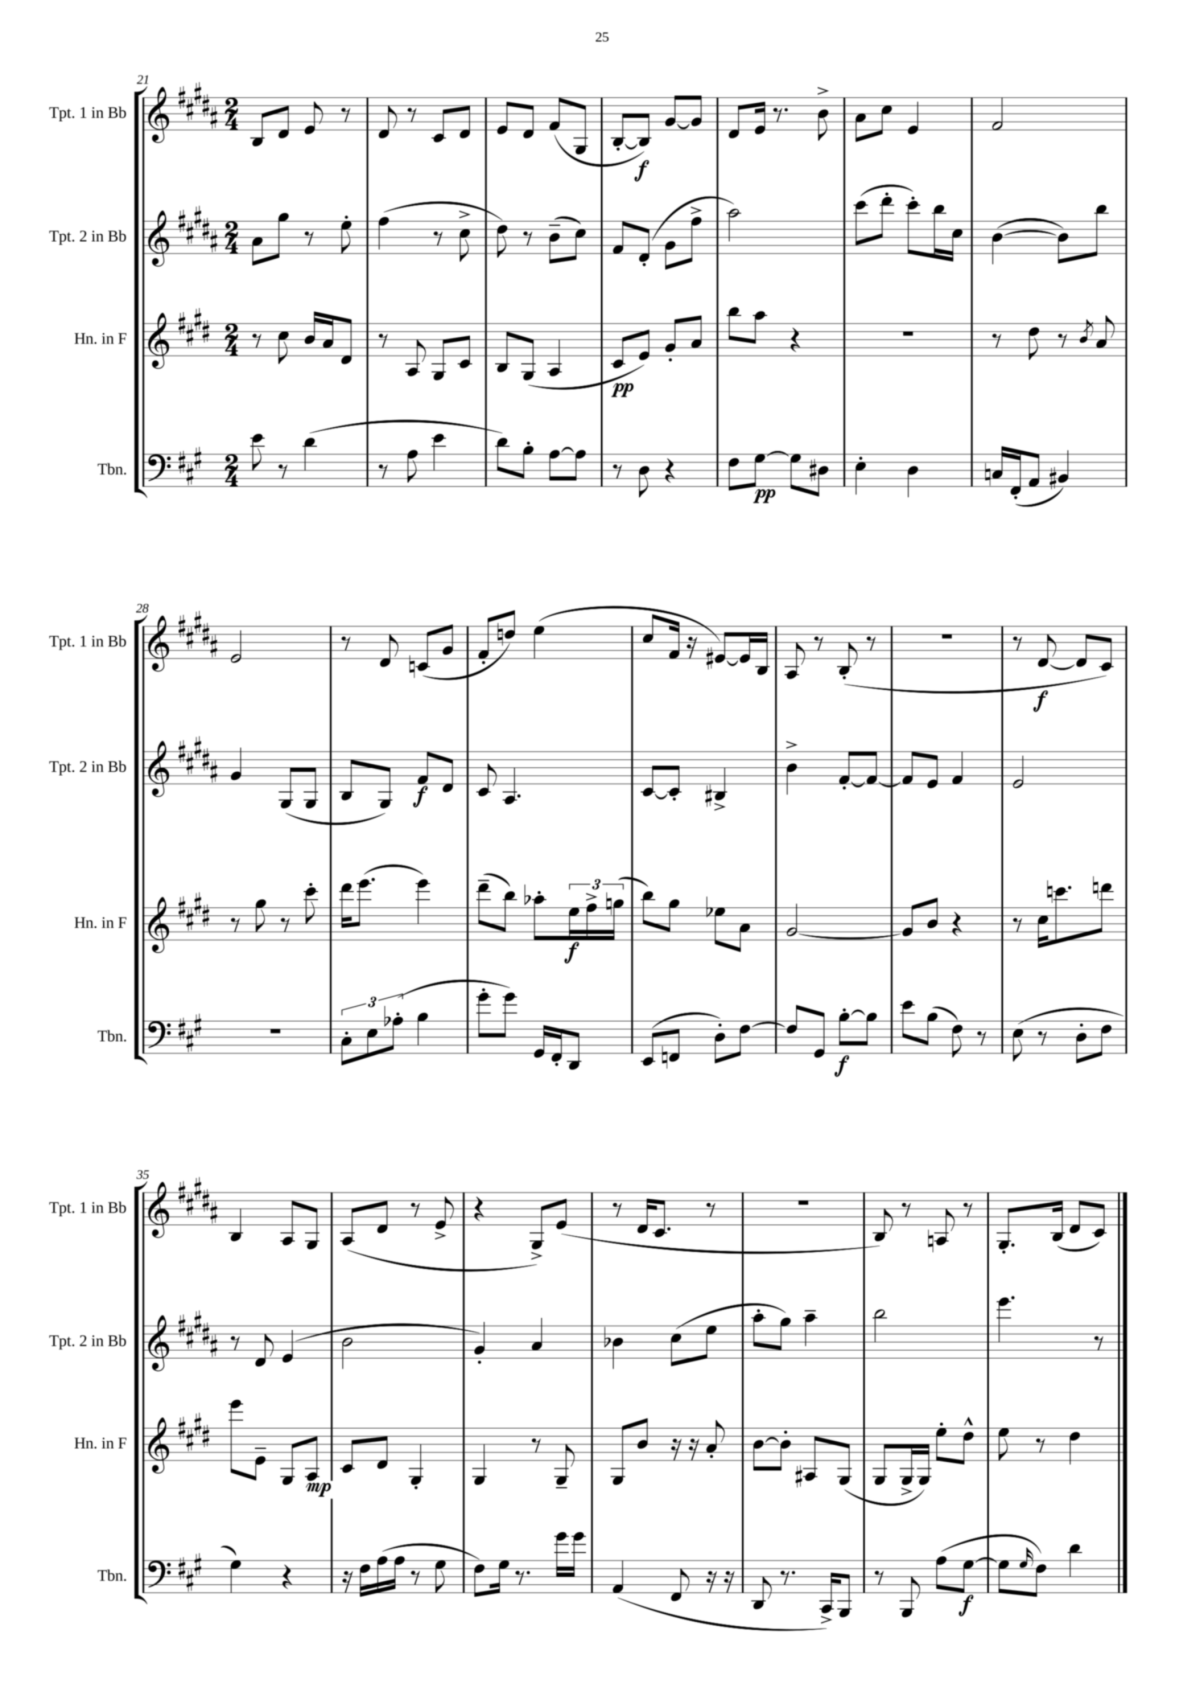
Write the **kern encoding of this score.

**kern	**dynam	**kern	**dynam	**kern	**dynam	**kern	**dynam
*part4	*part4	*part3	*part3	*part2	*part2	*part1	*part1
*staff4	*staff4	*staff3	*staff3	*staff2	*staff2	*staff1	*staff1
*I"Tbn.	*	*I"Hn. in F	*	*I"Tpt. 2 in Bb	*	*I"Tpt. 1 in Bb	*
*I'Tbn.	*	*I'Hn. in F	*	*I'Tpt. 2 in Bb	*	*I'Tpt. 1 in Bb	*
*clefF4	*	*clefG2	*	*clefG2	*	*clefG2	*
*k[f#c#g#]	*	*k[f#c#g#d#]	*	*k[f#c#g#d#a#]	*	*k[f#c#g#d#a#]	*
*M2/4	*	*M2/4	*	*M2/4	*	*M2/4	*
=21	=21	=21	=21	=21	=21	=21	=21
8e\	.	8r	.	8a#\L	.	8B/L	.
8r	.	8cc#\	.	8gg#\J	.	8d#/J	.
(4d\	.	16b/LL	.	8r	.	8e/	.
.	.	16a/J	.	.	.	.	.
.	.	8d#/J	.	8ee'\	.	8r	.
=22	=22	=22	=22	=22	=22	=22	=22
8r	.	8r	.	(4ff#\	.	8d#/	.
8A\	.	8A/	.	.	.	8r	.
4e\	.	8G#/L	.	8r	.	8c#/L	.
.	.	8c#/J	.	8cc#^\	.	8d#/J	.
=23	=23	=23	=23	=23	=23	=23	=23
8d\L)	.	8B/L	.	8dd#\)	.	8e/L	.
8B'\J	.	(8G#/J	.	8r	.	8d#/J	.
[8A\L	.	4A/	.	(8b~\L	.	(8f#/L	.
8A\J]	.	.	.	8cc#\J)	.	8G#/J	.
=24	=24	=24	=24	=24	=24	=24	=24
8r	.	8c#/L	pp	8f#/L	.	[8B'/L	.
8D\	.	8e/J)	.	(8d#'/J	.	8B/J])	f
4r	.	8g#'/L	.	8g#\L	.	[8g#/L	.
.	.	8a/J	.	8ff#^\J	.	8g#/J]	.
=25	=25	=25	=25	=25	=25	=25	=25
8F#\L	.	8bb\L	.	2aa#\)	.	8d#/L	.
[8G#\J	pp	8aa\J	.	.	.	16e/Jk	.
.	.	.	.	.	.	8.r	.
8G#\L]	.	4r	.	.	.	.	.
8D#X\J	.	.	.	.	.	8b^\	.
=26	=26	=26	=26	=26	=26	=26	=26
4E'\	.	2r	.	(8ccc#\L	.	8a#\L	.
.	.	.	.	8ddd#'\J	.	8cc#\J	.
4D\	.	.	.	8ccc#'\L)	.	4e/	.
.	.	.	.	16bb\L	.	.	.
.	.	.	.	16cc#\JJ	.	.	.
=27	=27	=27	=27	=27	=27	=27	=27
16Cn/LL	.	8r	.	([4b\	.	2f#/	.
(16FF#'/J	.	.	.	.	.	.	.
8AA/J	.	8dd#\	.	.	.	.	.
4BB#X/)	.	8r	.	8b\L])	.	.	.
.	.	8qb/	.	.	.	.	.
.	.	8a/	.	8bb\J	.	.	.
!!LO:LB:g=z
=28	=28	=28	=28	=28	=28	=28	=28
2r	.	8r	.	4g#/	.	2e/	.
.	.	8gg#\	.	.	.	.	.
.	.	8r	.	(8G#/L	.	.	.
.	.	8ccc#'\	.	8G#/J	.	.	.
=29	=29	=29	=29	=29	=29	=29	=29
12C#'\L	.	16ddd#\KL	.	8B/L	.	8r	.
.	.	(8.eee\J	.	.	.	.	.
12E\	.	.	.	.	.	.	.
.	.	.	.	8G#/J)	.	8d#/	.
(12A-X'\J	.	.	.	.	.	.	.
4B\	.	4eee\)	.	8f#/L	f	(8cn/L	.
.	.	.	.	8d#/J	.	8g#/J	.
=30	=30	=30	=30	=30	=30	=30	=30
8g#'\L	.	(8ddd#~\L	.	8c#/	.	8f#'/L	.
8g#\J)	.	8bb\J)	.	4.A#/	.	8ddn/J)	.
16GG#/LL	.	8aa-X'\L	.	.	.	(4ee\	.
16FF#'/J	.	.	.	.	.	.	.
8DD/J	.	24ee\L	f	.	.	.	.
.	.	24ff#^\	.	.	.	.	.
.	.	(24ggn\JJ	.	.	.	.	.
=31	=31	=31	=31	=31	=31	=31	=31
(8EE/L	.	8bb\L)	.	[8c#/L	.	8cc#/L	.
8FFn/J	.	8gg#\J	.	8c#'/J]	.	16f#/Jk	.
.	.	.	.	.	.	16r	.
8D'\L)	.	8ee-X\L	.	4B#X^/	.	[8e#X/L)	.
[8F#\J	.	8a\J	.	.	.	16e#/L]	.
.	.	.	.	.	.	16B/JJ	.
=32	=32	=32	=32	=32	=32	=32	=32
8F#/L]	.	[2g#/	.	4b^\	.	8A#/	.
8GG#/J	.	.	.	.	.	8r	.
[8B'\L	f	.	.	[8f#'/L	.	(8B'/	.
8B\J]	.	.	.	8f#/J_	.	8r	.
=33	=33	=33	=33	=33	=33	=33	=33
8e\L	.	8g#/L]	.	8f#/L]	.	2r	.
(8B\J	.	8b/J	.	8e/J	.	.	.
8F#\)	.	4r	.	4f#/	.	.	.
8r	.	.	.	.	.	.	.
=34	=34	=34	=34	=34	=34	=34	=34
(8E\	.	8r	.	2e/	.	8r	.
8r	.	16cc#\KL	.	.	.	[8d#/	f
.	.	8.cccn\	.	.	.	.	.
8D'\L	.	.	.	.	.	8d#/L]	.
8F#\J	.	8dddn\J	.	.	.	8c#/J)	.
!!LO:LB:g=z
=35	=35	=35	=35	=35	=35	=35	=35
4G#\)	.	8eee\L	.	8r	.	4B/	.
.	.	8e~\J	.	8d#/	.	.	.
4r	.	8G#/L	.	(4e/	.	8A#/L	.
.	.	8A/J	mp	.	.	8G#/J	.
=36	=36	=36	=36	=36	=36	=36	=36
16r	.	8c#/L	.	2b\	.	(8A#/L	.
16F#\LL	.	.	.	.	.	.	.
(16A\	.	8d#/J	.	.	.	8d#/J	.
16A\JJ	.	.	.	.	.	.	.
8r	.	4G#'/	.	.	.	8r	.
8G#\	.	.	.	.	.	8e^/	.
=37	=37	=37	=37	=37	=37	=37	=37
8F#\L)	.	4G#/	.	4g#'/)	.	4r	.
16G#\Jk	.	.	.	.	.	.	.
8.r	.	.	.	.	.	.	.
.	.	8r	.	4a#/	.	8G#^/L)	.
16g#\LL	.	8G#~/	.	.	.	(8e/J	.
16g#\JJ	.	.	.	.	.	.	.
=38	=38	=38	=38	=38	=38	=38	=38
(4AA/	.	8G#/L	.	4b-X\	.	8r	.
.	.	8b/J	.	.	.	16d#/KL	.
.	.	.	.	.	.	8.c#/J	.
8FF#/	.	16r	.	(8cc#\L	.	.	.
.	.	16r	.	.	.	.	.
16r	.	8a'/	.	8ee\J	.	8r	.
16r	.	.	.	.	.	.	.
=39	=39	=39	=39	=39	=39	=39	=39
8DD/	.	[8b\L	.	8aa#'\L	.	2r	.
8.r	.	8b'\J]	.	8gg#\J)	.	.	.
.	.	8A#X/L	.	4aa#~\	.	.	.
16CC#^/KL)	.	.	.	.	.	.	.
8BBB/J	.	(8G#/J	.	.	.	.	.
=40	=40	=40	=40	=40	=40	=40	=40
8r	.	8G#/L	.	2bb\	.	8B/)	.
8BBB/	.	16G#^/L	.	.	.	8r	.
.	.	16G#/JJ)	.	.	.	.	.
(8A\L	.	8ee'\L	.	.	.	8An/	.
[8G#\J	f	8dd#^^\J	.	.	.	8r	.
=41	=41	=41	=41	=41	=41	=41	=41
8G#\L]	.	8ee\	.	4.eee\	.	8.G#'/L	.
16qqG#/	.	.	.	.	.	.	.
8F#\J)	.	8r	.	.	.	.	.
.	.	.	.	.	.	(16B/Jk	.
4d\	.	4dd#\	.	.	.	8d#/L	.
.	.	.	.	8r	.	8c#/J)	.
==	==	==	==	==	==	==	==
*-	*-	*-	*-	*-	*-	*-	*-
